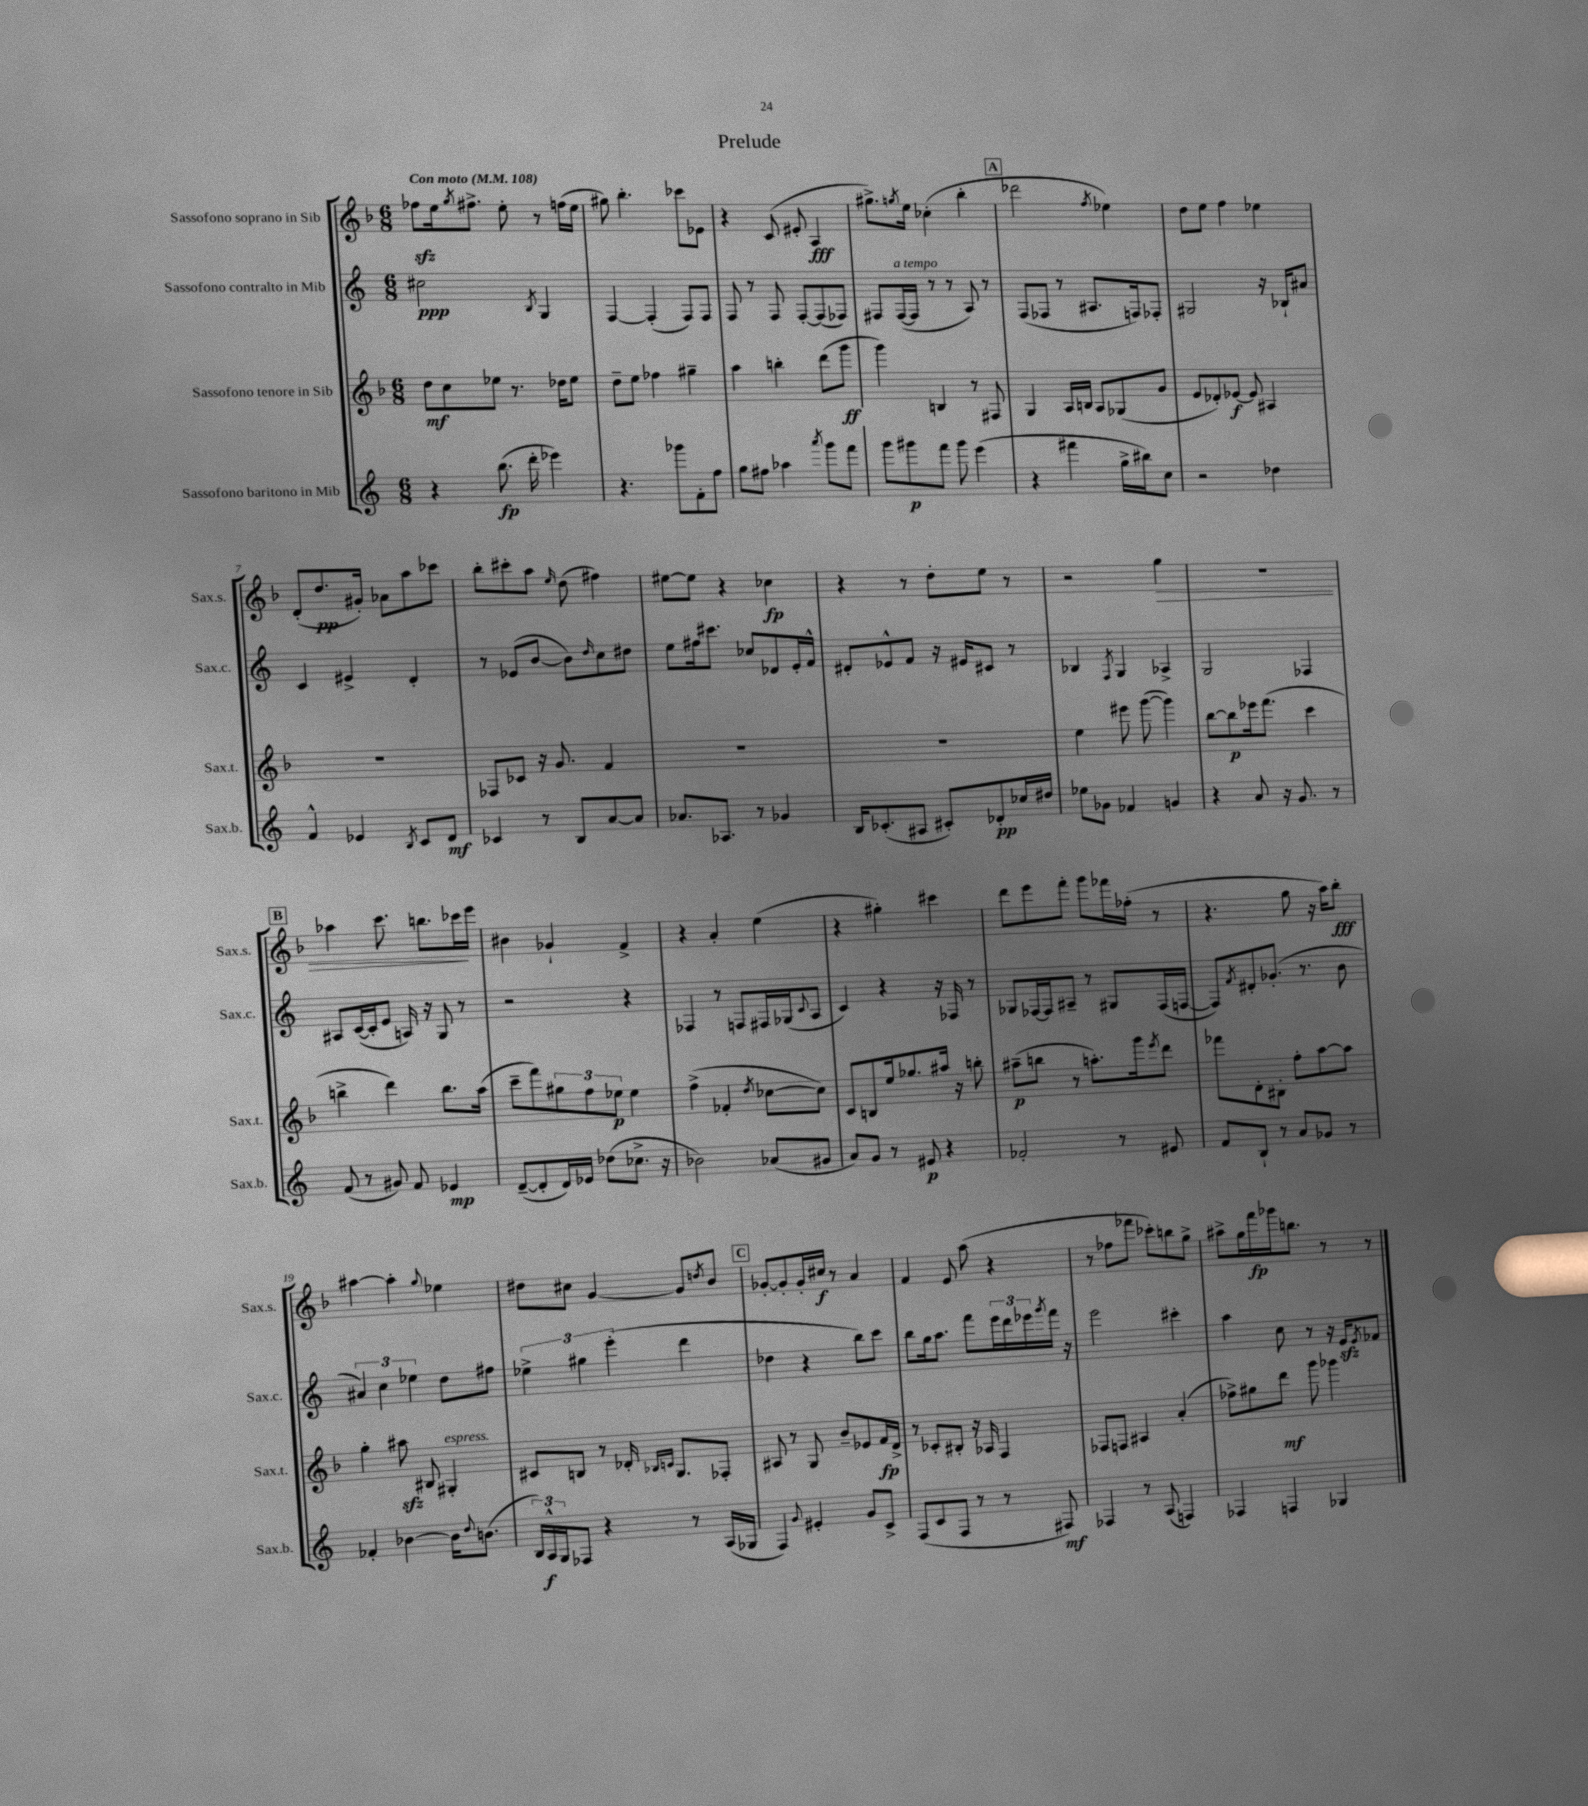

**kern	**kern	**kern	**kern
*staff4	*staff3	*staff2	*staff1
*clefG2	*clefG2	*clefG2	*clefG2
*k[]	*k[b-]	*k[]	*k[b-]
*M6/8	*M6/8	*M6/8	*M6/8
*MM108	*MM108	*MM108	*MM108
4r	8dd	2cc#	8ff-
.	8cc	.	16ee
.	.	.	8qgg
.	.	.	8.ff#^
(8.bb	8ee-	.	.
.	8.r	.	8ee'
16ddd'	.	.	.
.	.	8qB	.
4eee-)	.	4G	8r
.	16dd-	.	.
.	8ee-	.	(16ff
.	.	.	16ee
=	=	=	=
4.r	8dd~	[4F	8gg#)
.	8ee	.	4.bb-'
.	4ff-	(4F']	.
8ggg-	.	.	.
8f'	4gg#~	8F)	8ccc-
8ff	.	8F	8e-
=	=	=	=
8gg	4aa	8F	4r
8ff#	.	8r	.
4aa-	4bb'	8F	(8c
.	.	[8F'	8e#'
8qaaa	.	.	.
8ggg	(8ddd	(8F]	4A
8fff	8ggg	8F-)	.
=	=	=	=
8ggg	4ggg)	8F#	8.gg#^)
8ggg#	.	([16F#	.
.	.	.	8qgg
.	.	16F#]	16ee
8fff	4B	8r	(4cc-'
8ggg#	.	8r	.
(4eee	8r	8A)	4bb-'
.	8F#	8r	.
=	=	=	=
4r	4G	(8F	2ddd-
.	.	8F-	.
4fff#	16A	8r	.
.	16B	.	.
.	8A	8.A#	.
.	.	.	8qff
16gg^	(8G-	.	4ee-)
16bb#)	.	16F)	.
8cc	8g	8F-'	.
=	=	=	=
2r	8e	2G#	8dd
.	8d-')	.	8ee
.	[8e-	.	4ff
.	8e-]	.	.
4dd-	4A#	16r	4ee-
.	.	16B-`	.
.	.	8a#	.
=	=	=	=
4f^^	2.r	4c	(8d'
.	.	.	8.dd
4e-	.	4e#^	.
.	.	.	16g#')
.	.	.	8a-
8qB	.	.	.
8c	.	4d'	8aa
8d	.	.	8ccc-
=	=	=	=
4c-	8F-	8r	8bb-'
.	8c-	(8e-	8ccc#'
8r	16r	[8b	8aa
.	8.g	.	.
.	.	.	16qqee
8B	.	8b])	(8dd
.	.	16qqdd	.
[8a	4f	8cc	4ff#)
8a]	.	8dd#	.
=	=	=	=
8.a-	2.r	8ee	[8ee#
.	.	16ff#	8ee#]
8.A-	.	8.ccc#	.
.	.	.	4r
8r	.	8cc-	.
4g-	.	8d-	4cc-
.	.	16e'	.
.	.	16f^^	.
=	=	=	=
16B	2.r	8d#'	4r
(8.c-'	.	.	.
.	.	8e-^^	.
8A#	.	8f	8r
8c#')	.	16r	8dd'
.	.	16e#	.
8d-'	.	8c#	8ee
16cc-	.	8r	8r
16dd#	.	.	.
=	=	=	=
8ee-	4ee	4B-	2r
8g-	.	.	.
.	.	8qF	.
4f-	8eee#	4G	.
.	([8ggg	.	.
4g	4ggg])	4A-^	4gg
=	=	=	=
4r	[8bb-	2G	2.r
.	8bb-]	.	.
8a	16eee-	.	.
.	(8.fff	.	.
16r	.	.	.
8.g	.	.	.
.	4ccc	4F-	.
8r	.	.	.
=	=	=	=
(8f	4bb^	8A#	4aa-
8r	.	([16c	.
.	.	16c']	.
8g#)	4ddd)	8e	8.ccc
8f	.	16A)	.
.	.	16r	8.bb
4e-	8.bb	8G	.
.	.	8r	16ccc-
.	(16aa	.	16eee
=	=	=	=
([8d~	8ccc~	2r	4b#
8d']	8fff)	.	.
16d)	12gg#	.	4g-`
16e-	.	.	.
.	12ff	.	.
(8dd-	.	.	.
.	12ee-	.	.
8.cc-^	4ee-	4r	4f^
16r	.	.	.
=	=	=	=
2b-)	(4ff^	4F-	4r
.	4f-'	8r	4a'
.	.	8F	.
.	8qdd	.	.
(8a-	[8cc-	16F#	(4ee
.	.	(16G-	.
.	.	8qqc	.
8g#	8cc-])	8A	.
=	=	=	=
8a)	8c	4c)	4r
8g	8B	.	.
8r	16ee	4r	4gg#')
.	8.gg-	.	.
8e#	.	.	.
4r	16aa#	16r	4ccc#
.	16r	16F-	.
.	8bb'	8r	.
=	=	=	=
2f-'	(8aa#~	8G-	8ddd
.	8bb	[16F-	8eee
.	.	16F-]	.
.	8r	8A#~	8fff'
.	8.aa')	8r	8ggg
8r	.	8G#	16fff-
.	16ggg	.	(16ff-'
.	8qeee	.	.
8e#	8ddd	(16F-	8r
.	.	[16F	.
=	=	=	=
8f	8fff-	8F])	4.r
.	.	8qf	.
8B`	8d'	8d#'	.
8r	8B#'	(8.g-'	.
8a	8ff'	.	8gg
.	.	8.r	.
8g-	[8aa	.	16r
.	.	.	16aa)
8r	8aa]	8b	8bb-'
=	=	=	=
4f-'	4gg'	6a#)	[4aa#
.	.	6cc	.
[4b-	8aa#	.	4aa#']
.	.	6ee-	.
.	8B#	.	.
.	.	.	8qqgg
16b-]	4G#'	8dd	4ee-
8qqdd	.	.	.
(8.b	.	.	.
.	.	8ff#	.
=	=	=	=
24B)	8c#	6ee-^	8dd#
24A^^	.	.	.
24G	.	.	.
8F-	8B	.	8cc#
.	.	6gg#	.
4r	8r	.	[4g
.	.	(6eee'	.
.	16d-'	.	.
.	16qqB-	.	.
.	16qqc	.	.
.	8.G	.	.
8r	.	4ddd	8g]
.	.	.	8qdd
(16A	8F-'	.	8b-
16G-	.	.	.
=	=	=	=
4F)	8A#	4dd-	[8g-'
.	8r	.	8g-']
8qqg	.	.	.
4e#'	8G	4r	16g-'
.	.	.	16cc#
.	8b-~	.	8r
8g	8e-	8bb)	4a
8c^	16f	8ccc	.
.	16d^	.	.
=	=	=	=
(8F	8r	8bb	4f
8c	8c-'	16gg	.
.	.	8.aa	.
8F	8B#'	.	8e
8r	16r	8fff	(8aa
.	16A-	.	.
8r	4F	24eee	4r
.	.	24ddd	.
.	.	24eee-	.
.	.	8qggg	.
8F#)	.	16fff	.
.	.	16r	.
=	=	=	=
4F-	8F-	2eee	8r
.	8F	.	8ff-
8r	4A#	.	8fff-
(8A	.	.	8ccc-')
4F)	(4a'	4ccc#'	8bb
.	.	.	8gg^
=	=	=	=
4F-	8ff-^)	4aa	8aa#^
.	8gg#	.	16gg
.	.	.	16fff
4F	8ddd	8cc	16ggg-
.	.	.	8.bb
.	8ggg	8r	.
4G-	4ggg-	16r	8r
.	.	16e	.
.	.	8qe	.
.	.	8f-	8r
==	==	==	==
*-	*-	*-	*-
